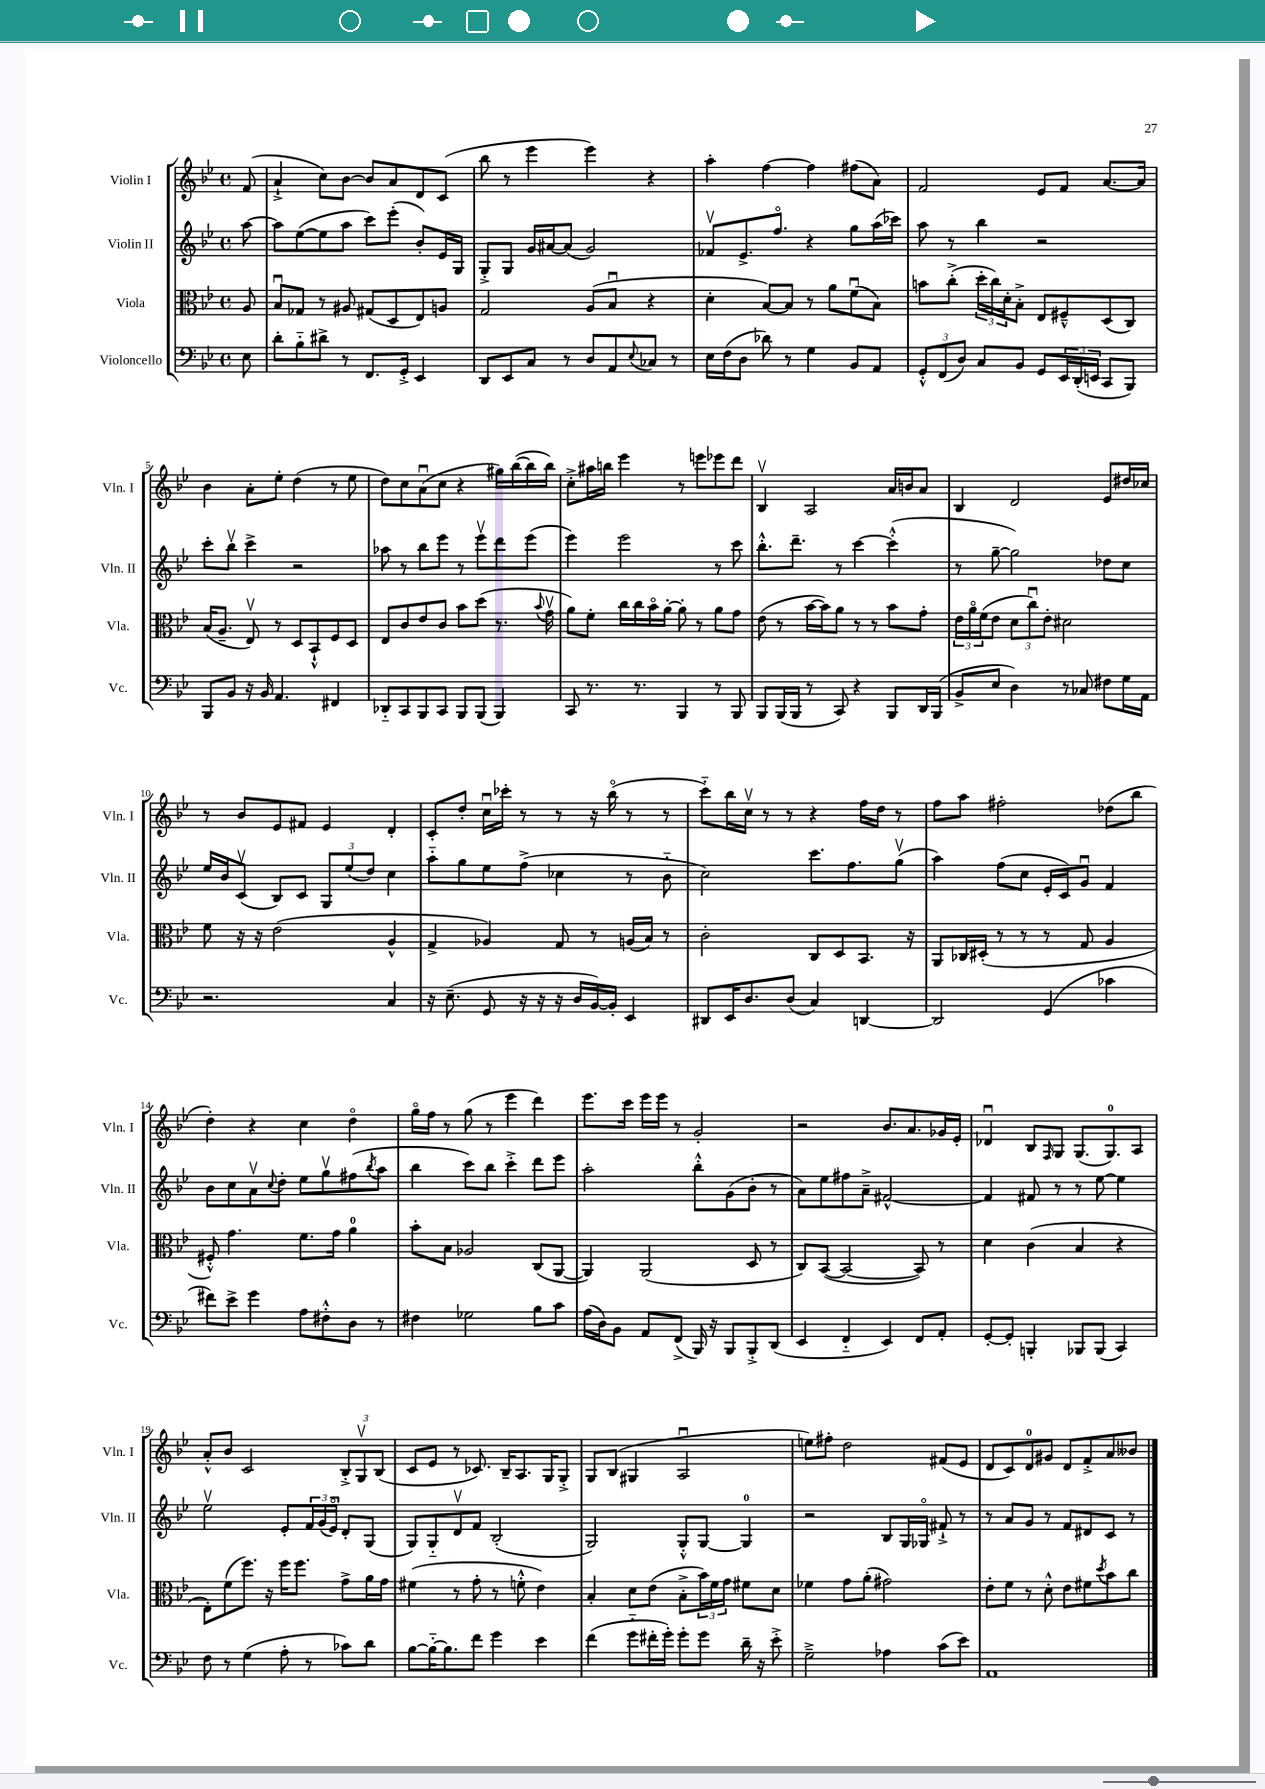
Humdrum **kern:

**kern	**kern	**kern	**kern
*staff4	*staff3	*staff2	*staff1
*clefF4	*clefC3	*clefG2	*clefG2
*k[b-e-]	*k[b-e-]	*k[b-e-]	*k[b-e-]
*M4/4	*M4/4	*M4/4	*M4/4
*met(c)	*met(c)	*met(c)	*met(c)
8E-\	8A/	[8aa\	(8f/
=	=	=	=
8d'\L	8B-u/L	8aa\]L	4a`^/
8B-'~\	8G-/J	([8ee-\	.
8d#^\J	8r	8ee-\]	8cc\L)
8r	8A#/	8aa\J	[8b-\J
8.FF/L	(8G#/L	8ccc\L)	8b-/]L
.	8D/	(8eee-'\J	8a/
16GG'^/Jk	.	.	.
4EE-/	8E-/)	8b-'/L)	8d/
.	8A/J	16e-/L	(8c/J
.	.	16G/JJ	.
=	=	=	=
8DD/L	2G/	8G'^/L	8bb-\
8EE-/	.	8G/J	8r
8C/J	.	16g/LL	4eee-\
.	.	[16a#/J	.
8r	.	(8a#/]J	.
8D/L	(8A/L	2g/)	4eee-\)
8AA/	8B-u/J	.	.
8qqE-/	.	.	.
8C-/J	4r	.	4r
8r	.	.	.
=	=	=	=
16E-\LL	4d'\	8f-v/L	4aa'\
(16F\J	.	.	.
8D\J	.	8.e-^/	.
8d-\)	[8B-/L)	.	[4ff\
.	.	8.ffo/J	.
8r	8B-/]J	.	.
4G\	8r	4r	4ff\]
.	8a\L	.	.
8BB-/L	(8fu\	8gg\L	(8ff#\L
8AA/J	8B-\J)	(16aa\L	8a\J)
.	.	16ccc-\JJ)	.
=	=	=	=
12GG'^^/L	8b\L	8aa\	2f/
(12FF/	.	.	.
.	(8cc'^\J	8r	.
12D/J)	.	.	.
8C/L	24dd'\LL	4bb-\	.
.	24cc\)	.	.
.	24d'\J	.	.
8BB-/J	8B-'^\J	.	.
8GG/L	8E-/L	2r	8e-/L
24EE-/L	8F#~^^/	.	8f/J
(24DD'/	.	.	.
24EE/JJ	.	.	.
8CC/L	(8D/	.	[8.a/L
8BBB-/J)	8C/J)	.	.
.	.	.	16a/]Jk
=	=	=	=
8BBB-/L	(16B-/LK	8ccc'\L	4b-\
.	8.A~/J	.	.
8BB-/J	.	8bb-v\J	.
16r	8E-v/)	4ccc^\	8a'\L
16BB-/	.	.	.
4.AA/	8r	.	8ee-'\J
.	8D/L	2r	(4dd\
.	8BB-`^^/	.	.
4FF#/	8F/	.	8r
.	8D/J	.	8ee-\
=	=	=	=
8DD-'~/L	8E-/L	8aa-\	8dd\L)
8CC/	8c/	8r	8cc\
8BBB-/	8e-/	8bb-\L	(8au\
8CC/J	8c/J	8eee-\J	8cc\J
8BBB-/L	8b-\L	8r	4r
(8BBB-/J	(8dd\J	8eee-v\L	.
4BBB-/)	8.r	8ddd\	16gg#\LL)
.	.	.	([16bb-\
.	.	(8eee-\J	16bb-\]
.	8qqb-/	.	.
.	16gv\	.	16bb-\JJ)
=	=	=	=
8CC/	8a\L)	4eee-\)	8cc'^\L
8.r	8f'\J	.	16aa#\L
.	.	.	16bb\JJ
.	16cc\LL	2eee-\	4eee-\
8.r	16cc\	.	.
.	16b-o\	.	.
.	[16a'\JJ	.	.
4BBB-/	8a'\]	.	8r
.	8r	.	8eee\L
8r	8a\L	8r	8eee-\
8BBB-/	8g\J	8ccc\	8ddd\J
=	=	=	=
8BBB-/L	(8e-\	8.bb-'^^\L	4B-v/
(16BBB-/L	8r	.	.
16BBB-/JJ	.	8.ddd~\J	.
8r	[16b-\LL	.	2A/
.	16b-\]J)	.	.
8CC/)	8a\J	8r	.
4r	8r	[4ccc\	.
.	8r	.	.
8BBB-/L	8b-\L	(4ccc'^^\]	16a/LL
.	.	.	16b/J
16DD/L	8g'\J	.	8a/J
(16BBB-/JJ	.	.	.
=	=	=	=
8BB-^/L	24e-\LL	8r	4B-/
.	24ao\	.	.
.	(24f\J	.	.
8E-/J	8e-\J	[8gg~\	.
4D\)	12d\L	2gg\])	2d/
.	12ccu\)	.	.
.	12e-'\J	.	.
8r	2d#\	.	.
8C-/	.	.	.
8F#\L	.	8dd-\L	8e-/L
16G\L	.	8cc\J	16dd#/L
16AA\JJ	.	.	16cc-/JJ
=	=	=	=
2.r	8f\	16ee-/LL	8r
.	.	16b-/J	.
.	16r	(8cv/J	8b-/L
.	16r	.	.
.	(2e-\	8B-/L)	8e-/
.	.	8c/J	8f#/J
.	.	12G/L	4e-/
.	.	(12ee-/	.
.	.	12dd/J)	.
4C/	4A^^/	4cc\	4d'/
=	=	=	=
16r	4G^/	8aa'~\L	8c'/L
(8.E-~\	.	.	.
.	.	8gg\	8dd'/J
8GG/	4A-/)	8ee-\	16ccu\LL
.	.	.	16ccc-'\JJ
16r	.	(8ff^\J	8r
16r	.	.	.
16r	8G/	4cc-\	8r
16D/LL	.	.	.
[16BB-/)	8r	.	16r
16BB-'/]JJ	.	.	(16bb-o\
4EE-/	(16A/LL	8r	8r
.	16B-/JJ)	.	.
.	8r	8b-'~\	8r
=	=	=	=
8DD#/L	2c'\	2cc\)	8ccc'~\L)
16EE-/K	.	.	16bb-\L
8.D/	.	.	16ccv\JJ
.	.	.	8r
(8D/J	.	.	8r
4C/)	8C/L	8.ccc\L	4r
.	8D/	.	.
.	.	8.ff\	.
[4DD/	8.BB-/J	.	16ff\LL
.	.	.	16dd\JJ
.	.	(8ggv\J	8r
.	16r	.	.
=	=	=	=
2DD/]	8AA/L	4aa\)	8ff\L
.	16C-/L	.	8aa\J
.	(16D#'/JJ	.	.
.	8r	(8ff\L	2ff#'\
.	8r	8cc\J	.
(4GG/	8r	16e-'/LL	.
.	.	16c/J)	.
.	8G/	8gu/J	.
4c-\	4A/	4f/	(8dd-\L
.	.	.	8bb-\J
=	=	=	=
8f#\L)	8F#'^^/)	8b-\L	4dd'\)
8e-^\J	4.g\	8cc\	.
4g\	.	8av\	4r
.	.	8qqcc/	.
.	.	8dd'\J	.
8A\L	8.f\L	8ee-\L	4cc\
8F#'^^\	.	8ggv\	.
.	16g\Jk	.	.
8D\J	4a\	(8ff#\	4ddo\
.	.	8qbb-/	.
8r	.	8aa\J	.
=	=	=	=
4F#\	8b-'\L	4bb-\	16ggo\LL
.	.	.	16ff\JJ
.	8B-\J	.	8r
2G-\	2A-/	8ccc\L)	(8gg\
.	.	8bb-\J	8r
.	.	4ccc'^\	4eee-\
8B-\L	(8C/L	8ddd\L	4ddd\)
8c\J	[8AA/J	8eee-\J	.
=	=	=	=
(16A\LL	4AA/])	2aa'\	8.eee-\L
16D\J)	.	.	.
8BB-\J	.	.	.
.	.	.	16ccc\Jk
8AA/L	(2AA/	.	16eee-\LL
.	.	.	16eee-\JJ
(8FF^/J	.	.	8r
16BBB-/)	.	8bb-'^^\L	2g'/
16r	.	.	.
8BBB-/L	.	(8g\	.
8BBB-'^/	8D/	8b-'\J	.
(8DD/J	8r	8r	.
=	=	=	=
4EE-/	8C/L)	8a\L)	2r
.	([8BB-/J	8ee-\	.
4FF'~/	2BB-/_	8ff#\	.
.	.	8a~^\J	.
4EE-/)	.	[2f#^^/	8.b-/L
.	.	.	8.a/
8FF/L	8BB-/])	.	.
8AA'/J	8r	.	16g-/L
.	.	.	16e-'/JJ
=	=	=	=
[8GG'/L	4d\	4f#/]	4d-u/
8GG'/]J	.	.	.
4BBB'/	(4c\	8f#/	8B-/L
.	.	.	16qqF/
.	.	8r	8G/J
8BBB-/L	4B-/	8r	(8.G/L
(8BBB-/J	.	[8ee-\	.
.	.	.	8.G/)
4CC/)	4r	4ee-\]	.
.	.	.	8A/J
=	=	=	=
8F\	8E-'\L)	2ee-v\	8a'^^/L
8r	(8f\	.	8b-/J
(4G\	8.ff\J)	.	2c/
.	16r	.	.
8A'\	16ff\LK	8e-'/L	.
.	8.ff\J	.	.
8r	.	24f/L	.
.	.	(24g/	.
.	.	24e-o/JJ)	.
8c-\L)	8g^\L	8d'/L	12B-'^/L
.	.	.	12Gv/
8d\J	16a\L	(8G/J	.
.	.	.	(12B-/J
.	16g\JJ	.	.
=	=	=	=
[8B-\L	(4f#\	8G/L)	8c/L
16B-'~\_K	.	8G'~/	8e-/J
8.B-\]	.	.	.
.	8r	8dv/	8r
8f\J	8g'\	8f/J	8.c-/)
4g\	8r	(2B-'/	.
.	.	.	16B-~/LK
.	8f'^^\	.	8.A/
4e-\	4e-\)	.	.
.	.	.	16G/K
.	.	.	8G'^/J
=	=	=	=
(4f\	4B-'/	2G/)	8G/L
.	.	.	(8B-/J
8g'~\L	8d\L	.	4G#/
16f#'\L	(8e-\J	.	.
16g'\JJ)	.	.	.
8g'\L	8B-'^\L	8G'^^/L	2Au/
8g\J	24b-\L)	[8G/J	.
.	24f\	.	.
.	24g\JJ	.	.
16d~\	8f#\L	4G/]	.
16r	.	.	.
8e-'^\	8d\J	.	.
=	=	=	=
2G~^\	4f-\	2r	8ee\L)
.	.	.	8ff#'\J
.	8g\L	.	2dd\
.	(8a'\J	.	.
4A-\	2g#\)	8B-/L	.
.	.	16G/L	.
.	.	16G-o/JJ	.
(8c\L	.	8f#`^/	(8f#/L
8e-\J)	.	8r	8e-/J
=	=	=	=
1AA	8e-'\L	8r	8d/L
.	8f\J	8a/L	8c/)
.	8r	8g/J	8d/
.	8d'^^\	8r	8g#/J
.	8e-\L	8f/L	8d/L
.	8f#\	8d#/	8f'^/
.	8qdd/	.	.
.	8b-\	8c/J	8a/
.	8cc\J	8r	8b--/J
==	==	==	==
*-	*-	*-	*-
